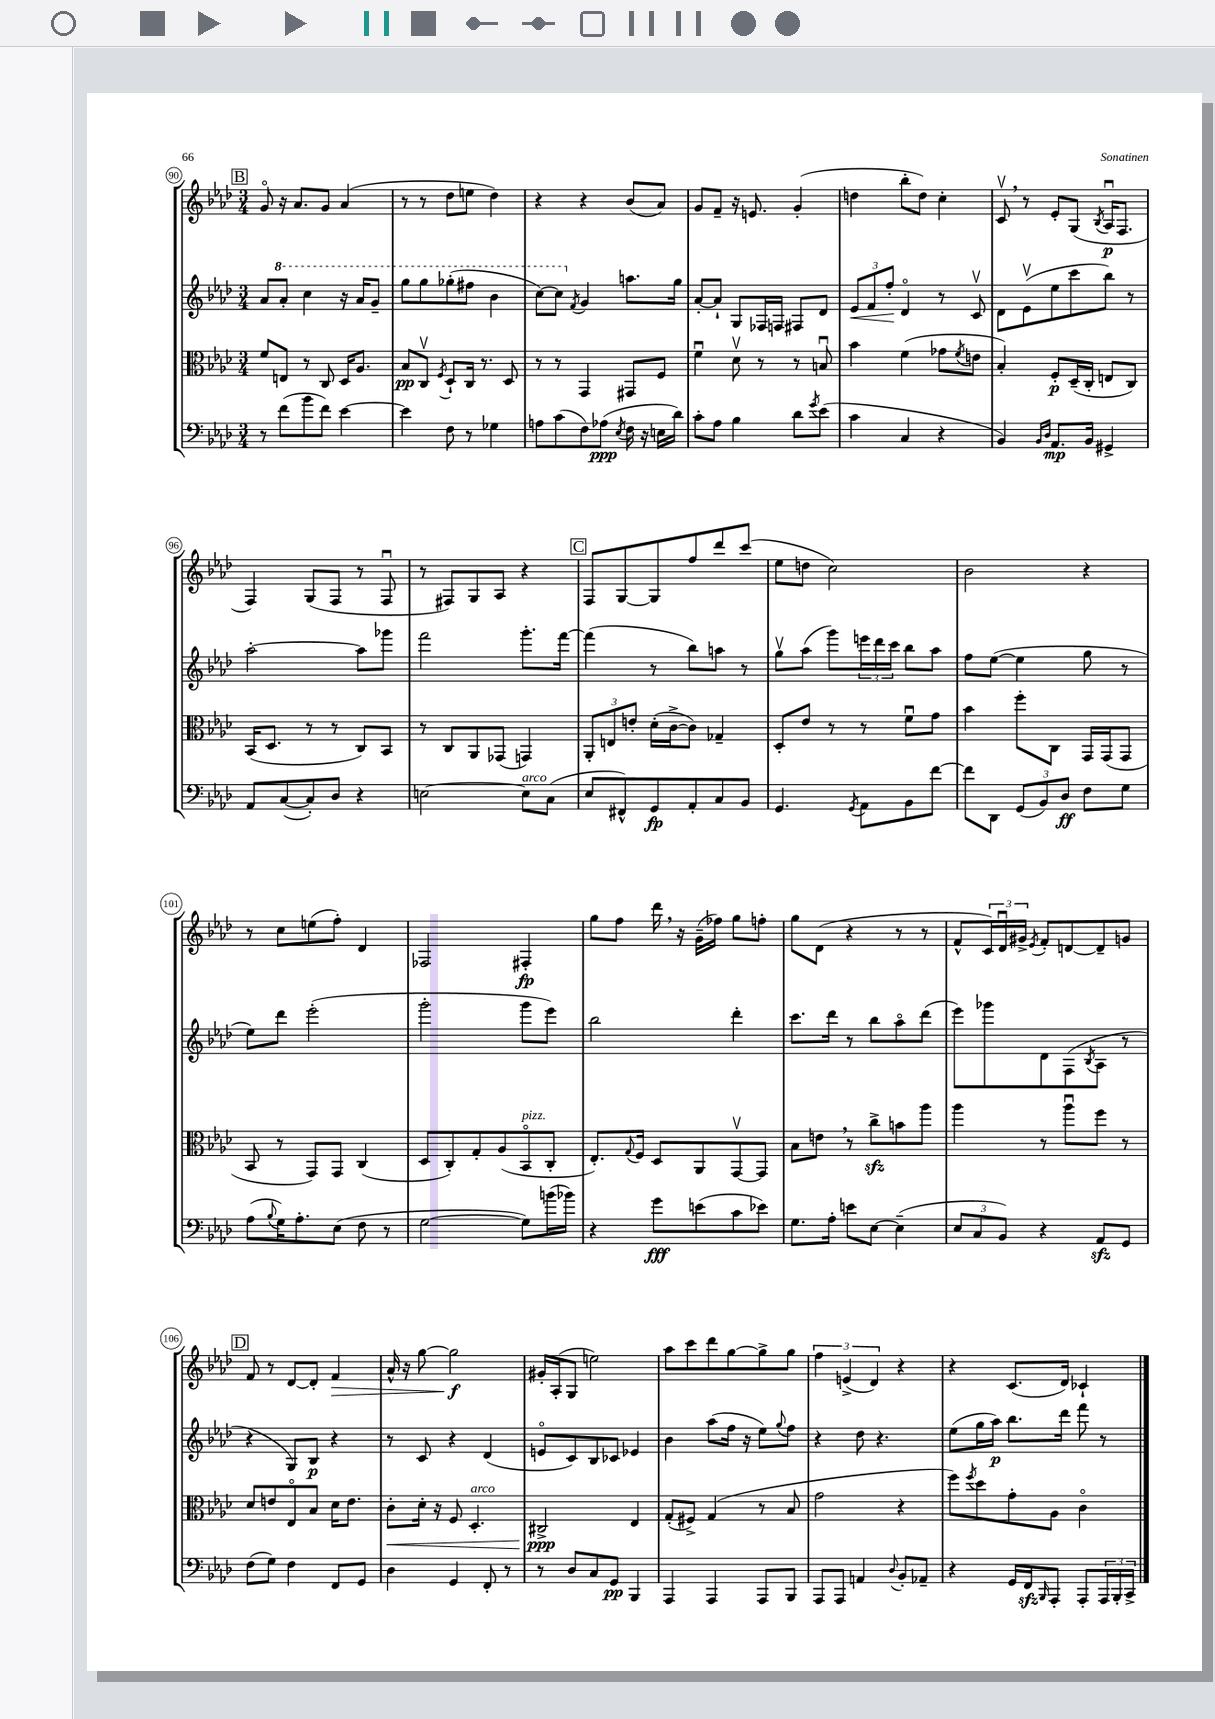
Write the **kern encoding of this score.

**kern	**kern	**kern	**kern
*staff4	*staff3	*staff2	*staff1
*clefF4	*clefC3	*clefG2	*clefG2
*k[b-e-a-d-]	*k[b-e-a-d-]	*k[b-e-a-d-]	*k[b-e-a-d-]
*M3/4	*M3/4	*M3/4	*M3/4
8r	8f	8a-	8go
(8f	8E	8aa-'	16r
.	.	.	8.a-
8b-	8r	4ccc	.
8f)	8C	.	8g
[4e-	16D-	16r	(4a-
.	8.A-	16aa-	.
.	.	8gg~	.
=	=	=	=
4e-]	8B-	8ggg	8r
.	8Cv	8ggg	8r
.	8qF	.	.
8F	8D-`	(8ggg-'	8dd-
8r	16C	8fff#	8ee
.	8.r	.	.
4G-	.	4bb-	4dd-)
.	8D-	.	.
=	=	=	=
8A	8r	[8ccc)	4r
(8c	8r	8ccc]	.
.	.	8qf	.
8F)	4GG	4g	4r
(8A-	.	.	.
8qE-	.	.	.
16F	8GG#	8.aa	(8b-
16r	.	.	.
16E	8F	.	8a-)
16d-)	.	16gg	.
=	=	=	=
8c'	4fu	[8a-'	8g
8A-	.	8a-`]	8f~
4B-	8d-v	8G	16r
.	.	.	8.e
.	8r	16F-	.
.	.	16F	.
8d-	8r	8F#	(4g'
8qg	.	.	.
(8e-	8Bu	8d-	.
=	=	=	=
4c	4b-	12e-	4dd
.	.	12f	.
.	.	12ff'	.
4C	(4f	4d-o	8bb-'
.	.	.	8dd)
4r	8g-	8r	4cc'
.	8qf	.	.
.	8e	8cv	.
=	=	=	=
4BB-)	4B-')	8d-	8cv
.	.	(8e-v	8r
16qqBB-	.	.	.
16qqD-	.	.	.
8.AA-	8F'	8ee-	8e-'
.	(16D-~	8ccc	(8G
16BB-	16C'	.	.
.	.	.	8qB-
4GG#^	8E	8bb-)	16A-u
.	.	.	8.F
.	8C)	8r	.
=	=	=	=
8AA-	(16BB-	[2aa-'	4F)
.	8.D-	.	.
([8C	.	.	.
8C'])	8r	.	(8G
8D-	8r	.	8F
4r	8C)	8aa-]	8r
.	8BB-	8ggg-	8Fu
=	=	=	=
[2E	8r	2fff	8r
.	8C	.	8F#)
.	8AA-	.	8G
.	(8GG-	.	8A-
8E]	4GG)	8.ggg'	4r
(8C	.	.	.
.	.	[16fff	.
=	=	=	=
8E-	12AA-'	(4fff]	8F
.	12E	.	.
8FF#^^)	.	.	[8G
.	12e'	.	.
8GG	(16d-'	8r	8G]
.	[16c^	.	.
8AA-'	8c])	8bb-)	8ff
8C	4G-~	8aa	8ddd-
8BB-	.	8r	(8ccc
=	=	=	=
4.GG	8D-'	8ggv	8ee-
.	8e-	(8aa-	8dd
.	8r	8ggg)	2cc)
8qGG	.	.	.
8AA-	8r	24eee	.
.	.	24ddd-	.
.	.	24ccc	.
8BB-	8fu	8bb-	.
[8f	8g	8aa-	.
=	=	=	=
8f]	4b-	8ff	2b-
8DD-	.	([8ee-	.
(12GG	8ff'	4ee-]	.
12BB-)	.	.	.
.	8C	.	.
12D-	.	.	.
8F	16GG	8gg	4r
.	(16GG	.	.
8G	8GG	8r	.
=	=	=	=
(8A-	8BB-	8ee-)	8r
8qqB-	.	.	.
16G)	8r	8ddd-	8cc
8.A-'	.	.	.
.	8GG)	(2eee-'	(8ee
(8E-	8GG	.	8ff')
8F	(4C	.	4d-
8r	.	.	.
=	=	=	=
[2G	8D-	2ggg'	2F-
.	8C')	.	.
.	8G'	.	.
.	(8A-	.	.
8G])	8BB-o	8ggg	4F#'
(16b	8C'	8eee-)	.
16b-)	.	.	.
=	=	=	=
4r	8.E-')	2bb-	8gg
.	.	.	8ff
.	8qqG	.	.
.	16F	.	.
8g	8D-	.	16ddd-
.	.	.	16r
(8e	8AA-	.	(16g~
.	.	.	16ff-)
8c	[8GGv	4ddd-'	8gg
8e-)	8GG]	.	8ff'
=	=	=	=
8.G	8B-	8.ccc	8gg
.	8e	.	(8d-
16A-'	.	16ddd-	.
8e	8r	8r	4r
[8E-	8cc^	8bb-	.
(4E-~]	8b	8aa-o	8r
.	8aa-	(8ddd-	8r
=	=	=	=
12E-	4aa-	8eee-)	8f^^
12C	.	.	.
.	.	8ggg-	24c)
12BB-)	.	.	24d-u
.	.	.	24g#^
.	.	.	8qe-
4r	8r	8d-	8f'
.	8aa-u	(8F	[8d
.	.	8qB-	.
8AA-	8ff	8A-	8d~]
8GG	8r	8r	8g
=	=	=	=
(8F	8d-	4r	8f
8G)	8e	.	8r
4F	8E-o	8G)	[8d-
.	8B-	8B-	8d-']
8FF	16d-	4r	4f
.	8.e	.	.
8GG	.	.	.
=	=	=	=
4D-	8c'	8r	16a-^^
.	.	.	16r
.	16d-'	8c	[8gg
.	16r	.	.
4GG	8F	4r	2gg]
.	4.D-'	.	.
8FF'	.	(4d-	.
8r	.	.	.
=	=	=	=
8r	2C#^	8eo	16g#'
.	.	.	(16A-'
8D-	.	8c)	8G
8C	.	8B-	2ee)
8GG	.	8c-	.
4BBB-	4E-	4e-	.
=	=	=	=
4AAA-	(8G'	4b-	8aa-
.	8F#^)	.	8ccc
4AAA-	(4G	(8aa-	8ddd-
.	.	16ff	[8gg
.	.	16r	.
8AAA-	8r	8ee-)	8gg^]
.	.	8qqgg	.
8BBB-	8B-	8ff	8gg
=	=	=	=
8AAA-	2g	4r	6ff
8AAA-	.	.	.
.	.	.	(6e^
4AA	.	8dd-	.
.	.	.	6d-)
.	.	4.r	.
8qqD-	.	.	.
8BB-'	4r	.	4r
8AA-~	.	.	.
=	=	=	=
4r	8ff)	(8ee-	4r
.	8qff	.	.
.	8dd-	16gg	.
.	.	16aa-)	.
16GG	8g'	8.bb-	(8.c
16FF	.	.	.
16qqBBB-	.	.	.
8AAA-'	8A-	.	.
.	.	16ddd-	16d-)
8AAA-'	4co	8fff	4c-`
24AAA-	.	8r	.
24BBB-'	.	.	.
24CC^	.	.	.
==	==	==	==
*-	*-	*-	*-
